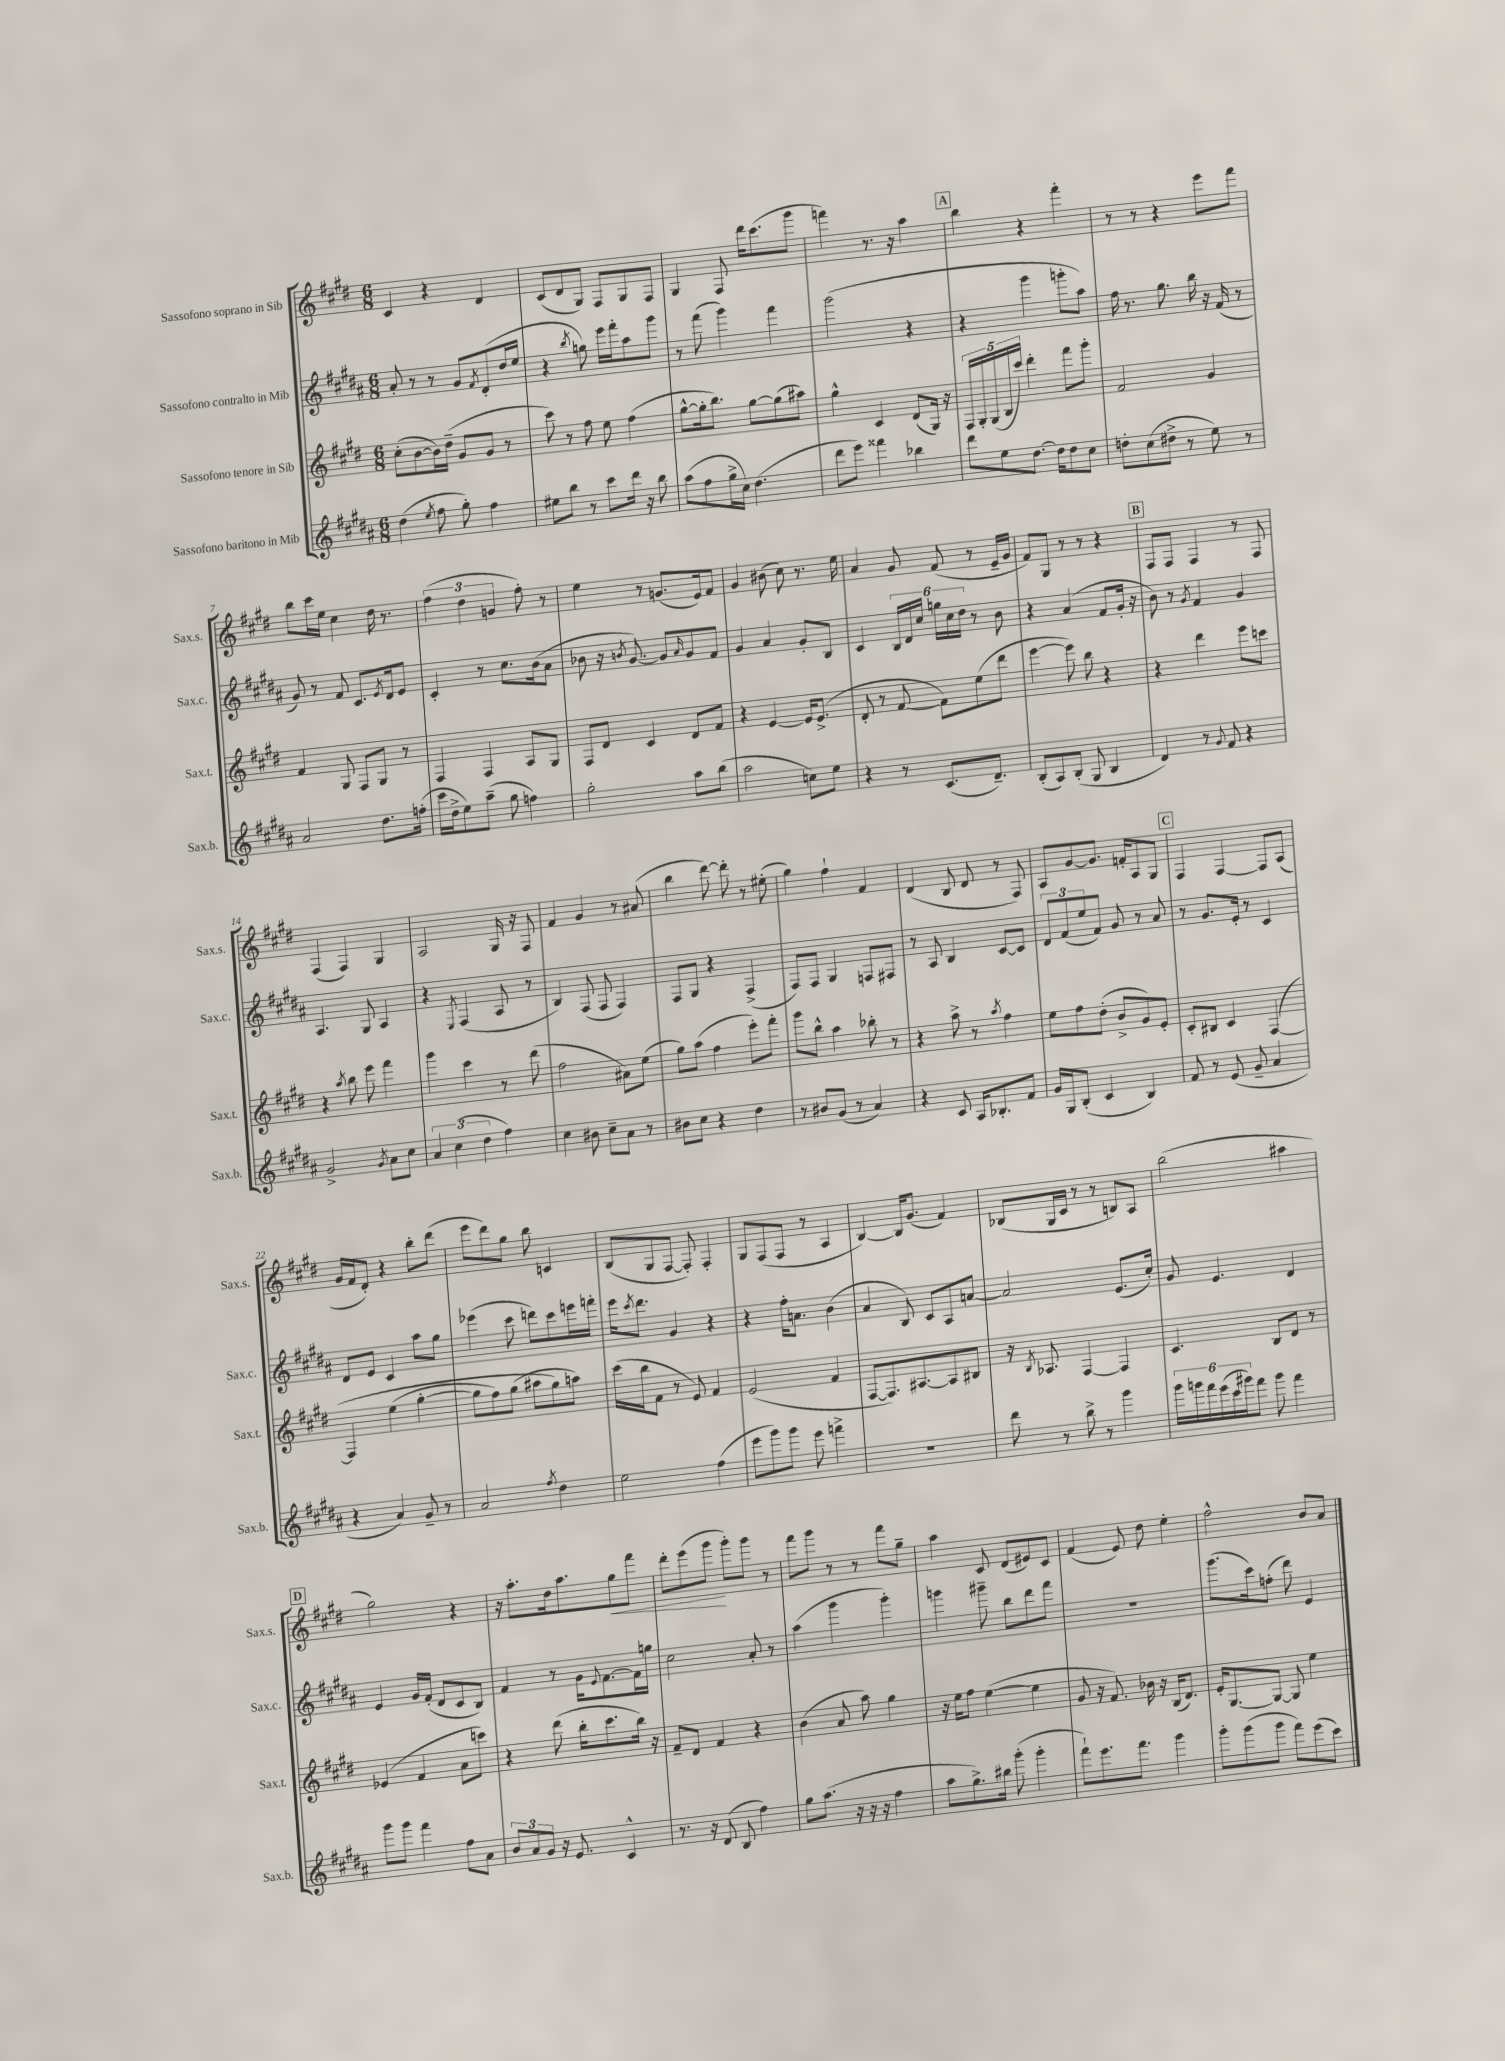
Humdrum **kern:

**kern	**kern	**kern	**kern
*staff4	*staff3	*staff2	*staff1
*clefG2	*clefG2	*clefG2	*clefG2
*k[f#c#g#d#a#]	*k[f#c#g#d#]	*k[f#c#g#d#a#]	*k[f#c#g#d#]
*M6/8	*M6/8	*M6/8	*M6/8
(4dd#	(8cc#'	8a#'	4c#
.	[8b	8r	.
8qee	.	.	.
8ff#	16b])	8r	4r
.	(16dd#~	.	.
8gg#')	8g#	8g#	.
.	.	8qf#	.
4ff#	8g#	(8d#'	4d#
.	8r	16dd#	.
.	.	16ee	.
=	=	=	=
8ee#	8ccc#)	4r	(8c#
8bb	8r	.	8d#
.	.	8qbb	.
8r	8ff#	8gg)	8G#)
8ccc#	8ee	16eee	8F#
.	.	16fff#'	.
16ddd#	(4ff#	8aa#	8G#
16r	.	.	.
8bb	.	8ggg#	8F#
=	=	=	=
(8aa#	[8gg#^^	8r	4G#
8ff#	16gg#']	(8fff#	.
.	8.bb)	.	.
16gg#^	.	4ggg#)	8F#
16cc#)	.	.	.
(4.dd#	[8gg#	.	16ddd#
.	.	.	(8.ccc#
.	(8gg#]	4fff#	.
.	8aa#)	.	8ggg#
=	=	=	=
8ddd#	4gg#^^	(2ggg#	4fff)
8eee)	.	.	.
4fff##	4c#	.	8.r
.	.	.	16r
4bb-	(8d#	4r	4aa
.	16G#)	.	.
.	16r	.	.
=	=	=	=
8ddd#	20F#	4r	4bb
.	20G#'	.	.
.	(20G#	.	.
8ee	.	.	.
.	20B	.	.
.	20ccc#)	.	.
[8.dd#	4ddd#'	4ggg#	4r
16dd#]	.	.	.
8dd#	8fff#	8ggg'	4fff#'
8cc#	8ggg#'	8aa#)	.
=	=	=	=
8dd'	2f#	16ff#	8r
.	.	8.r	.
(8cc#	.	.	8r
8dd#^	.	8.gg#	4r
8r	.	.	.
.	.	16bb	.
8ee)	4g#	16r	8eee
.	.	(16f#	.
8r	.	8r	8fff#
=	=	=	=
2a#	4f#	8g#)	8bb
.	.	8r	16ccc#
.	.	.	16ee
.	8G#	8f#	4cc#
.	8F#	8.c#	.
8.dd#	8G#	.	16dd#
.	.	8qe	.
.	.	16d#	8.r
.	8r	8e	.
(16ff'	.	.	.
=	=	=	=
16ccc#	4F#	4c#'	(6ff#
16dd#^	.	.	.
8ee)	.	.	.
.	.	.	6dd#
(8aa#~	4F#	8r	.
.	.	.	6g
8gg#	.	8.cc#	.
4ff)	8A	.	8ff#')
.	.	(16b	.
.	8G#	8a#	8r
=	=	=	=
2gg#'	8F#	8b-	4ee
.	8d#	16r	.
.	.	8qb	.
.	.	[8.g#)	.
.	4c#	.	8r
.	.	8g#]	(8.g
.	.	16qqa#	.
8aa#	8d#	8g#	.
.	.	.	16e)
(8bb	8f#	8f#	8f#
=	=	=	=
2aa#	4r	4g#	4g#
.	[4e	4a#	(8b#
.	.	.	8cc#)
8cc)	16e]	8g#'	8.r
.	(8.e^	.	.
8ee	.	8B	.
.	.	.	16ee
=	=	=	=
4r	8d#'	4c#	4a
.	8r	.	.
8r	[8f#	24B	8g#
.	.	24d#	.
.	.	24cc#	.
(8.c#	8f#])	24gg	(8f#
.	.	24cc#	.
.	.	24dd#	.
.	(8ee	8r	8r
8.d#~)	.	.	.
.	8ddd#	8b	16e~
.	.	.	16g#
=	=	=	=
(8B'	[4eee	4r	8f#)
8A#)	.	.	8G#
(8B'	8eee])	(4a#	8r
8G#	8bb	.	8r
4B	4r	8f#	4r
.	.	16g#'	.
.	.	16r	.
=	=	=	=
4d#)	4r	8b)	8F#
.	.	8r	8F#
.	.	8qg#	.
8r	4ddd#	4f#	4F#
8qqg#	.	.	.
8f#	.	.	.
4r	8eee	4g#	8r
.	8ccc	.	8F#
=	=	=	=
2g#^	4r	4.A#	(4F#
.	8qaa	.	.
.	8bb	.	4F#)
.	8eee	8G#	.
8qg#	.	.	.
8a#	4fff#	4A#	4G#
8cc#	.	.	.
=	=	=	=
6a#	4ggg#	4r	2A
(6cc#	.	.	.
.	.	8qE	.
.	4ccc#	(4F#	.
6dd#	.	.	.
4ff#)	8r	8A#	16G#
.	.	.	16r
.	(8ddd#	8r	8F#
=	=	=	=
4cc#	2ff#	4B)	4f#
8b#	.	(8F#	4g#
8cc#~	.	8F#	.
8a#	8a#)	4F#)	8r
8r	(8ee	.	(8a#
=	=	=	=
8b#	8gg#)	8F#	4bb
8cc#	(8aa	8G#	.
4r	4ff#	4r	[8ddd#)
.	.	.	8ddd#']
4dd#	8eee')	(4F#^	8r
.	8fff#'	.	(8ee#'
=	=	=	=
8r	8ggg#	8F#)	4gg#)
8b#	8bb^^	8F#	.
(8g#	4aa	4G#	4ff#`
8r	.	.	.
4a#)	8bb-'	8F	4f#
.	8r	8F#	.
=	=	=	=
4r	4r	8r	(4d#
.	.	8A#	.
8c#	8aa^	4B	8B
16A#	8r	.	8d#
8.B-'	.	.	.
.	8qaa	.	.
.	4ff#	[8c#	8r
8f#	.	8c#]	8F#)
=	=	=	=
16g#	8ee	12d#	8A
16G#	.	.	.
.	.	(12f#	.
(8B'	8ff#	.	[8g#
.	.	12ee	.
4c#	(8dd#'	8f#)	8.g#]
.	8b^	8g#	.
.	.	.	16f'
4B)	8g#)	8r	8A
.	8e'	8a#	8G#
=	=	=	=
8f#	8c#'	8r	4F#
8r	8B#	8.g#	.
(8e	4c#	.	[4F#
.	.	16e'	.
8g#~	.	8r	.
4a#	&([4F#	4c#	8F#]
.	.	.	(8A
=	=	=	=
4r	4F#]	8d#	16g#
.	.	.	16f#
.	.	8e	8d#')
4a#)	(4ee	4c#	4r
8g#~	[4gg#'	8aa#	8bb'
8r	.	8gg#	(8ddd#
=	=	=	=
2a#	8gg#]	(4eee-	8eee
.	8ff#)	.	8ddd#)
.	(8gg#	8ccc#	8gg#
.	8aa#	8ddd)	8bb
8qff#	.	.	.
4dd#	8gg#&)	8ccc#	4c
.	8aa)	16eee	.
.	.	16fff'	.
=	=	=	=
2ee	(16ccc#	16eee	(8B
.	.	8qccc#	.
.	16bb	8.ddd#	.
.	8f#	.	8G#
.	8r	4g#	[8F#
.	8e)	.	8F#'])
(4ff#	4f#	4r	4F#'
=	=	=	=
8eee	(2e	4r	8G#
8ggg#)	.	.	(8F#
8ggg#	.	16ff#'	8F#
.	.	8.a	.
8eee	.	.	8r
4fff^	4f#	(4b	4A
=	=	=	=
2.r	[8F#	4a#	[4B)
.	8.F#])	.	.
.	.	8B)	16B]
.	[8.A#	.	(8.g#
.	.	8c#	.
.	8A#]	8A#	4f#)
.	8B#	[8a	.
=	=	=	=
8ddd#	16r	2a]	(8B-
.	8qB	.	.
.	8.A-	.	.
8r	.	.	16G#
.	.	.	16c#
8bb^	[4F#	.	8r
8r	.	.	8r
4ggg#	4F#]	(8.e	8B)
.	.	.	8A
.	.	16cc#')	.
=	=	=	=
24ggg#	4.c#	8g#	(2bb
24ggg	.	.	.
24fff#	.	.	.
(24eee	.	4.e	.
24ccc#	.	.	.
24ggg#)	.	.	.
8fff#	.	.	.
8ggg#	8B	.	.
4fff#	8d#	4d#	4aa#
.	8r	.	.
=	=	=	=
8ggg#	(4e-	4e	2gg#)
8ggg#	.	.	.
4fff#	4f#	16g#	.
.	.	(16f#'	.
.	.	8d#	.
8ff#	8a	8c#	4r
8a#	8ccc)	8B)	.
=	=	=	=
12b	4r	4f#	16r
.	.	.	8.aa'
12a#	.	.	.
12g#	.	.	.
16r	(8ddd#	8r	16dd#
8.e	.	.	8.aa
.	16bb'	16g#	.
.	.	8qqe	.
.	8.ccc#	[8.f#	.
4c#^^	.	.	8gg#
.	16bb)	16f#]	8fff#
.	16r	16gg	.
=	=	=	=
8.r	8f#~	2cc#	8ddd#'
.	8d#	.	(8eee
16r	.	.	.
(8d#	4f#	.	8ggg#
8B	.	.	8ggg#')
4ff#)	4r	8a#'	8ggg#
.	.	8r	8r
=	=	=	=
8gg#	(4b	(4aa#	8fff#
(8.aa#	.	.	8ggg#
.	8a	4ggg#	8r
16r	.	.	.
16r	8aa)	.	8r
16r	.	.	.
4ff#	4gg#	4ggg#')	8fff#
.	.	.	8gg#~
=	=	=	=
8aa#	16r	4ggg	4aa
.	16ee	.	.
8.gg#^)	8ff#	.	.
.	([4ee	8ggg#~	8c#
16bb#	.	.	.
(8ggg#'	.	8bb	(8d#
4ggg#'	4ee]	8ddd#	8e#)
.	.	8fff#	8c#
=	=	=	=
8fff#`)	8g#	2.r	(4f#
8.eee	16r	.	.
.	8.f#)	.	.
.	.	.	8e)
8.fff#	.	.	.
.	16b-	.	8dd#
.	16r	.	.
4ggg#	(16B	.	4ee'
.	8.d#)	.	.
=	=	=	=
8ggg#'	16e'	(8.ggg#	2ff#^^
.	[8.G#	.	.
(8ggg#	.	.	.
.	.	16ccc#)	.
8ggg#	8G#_	(8ff'	.
8fff#)	8G#]	8ddd#)	.
(8eee	4ee	4e	8b
8ccc#)	.	.	8a
==	==	==	==
*-	*-	*-	*-
